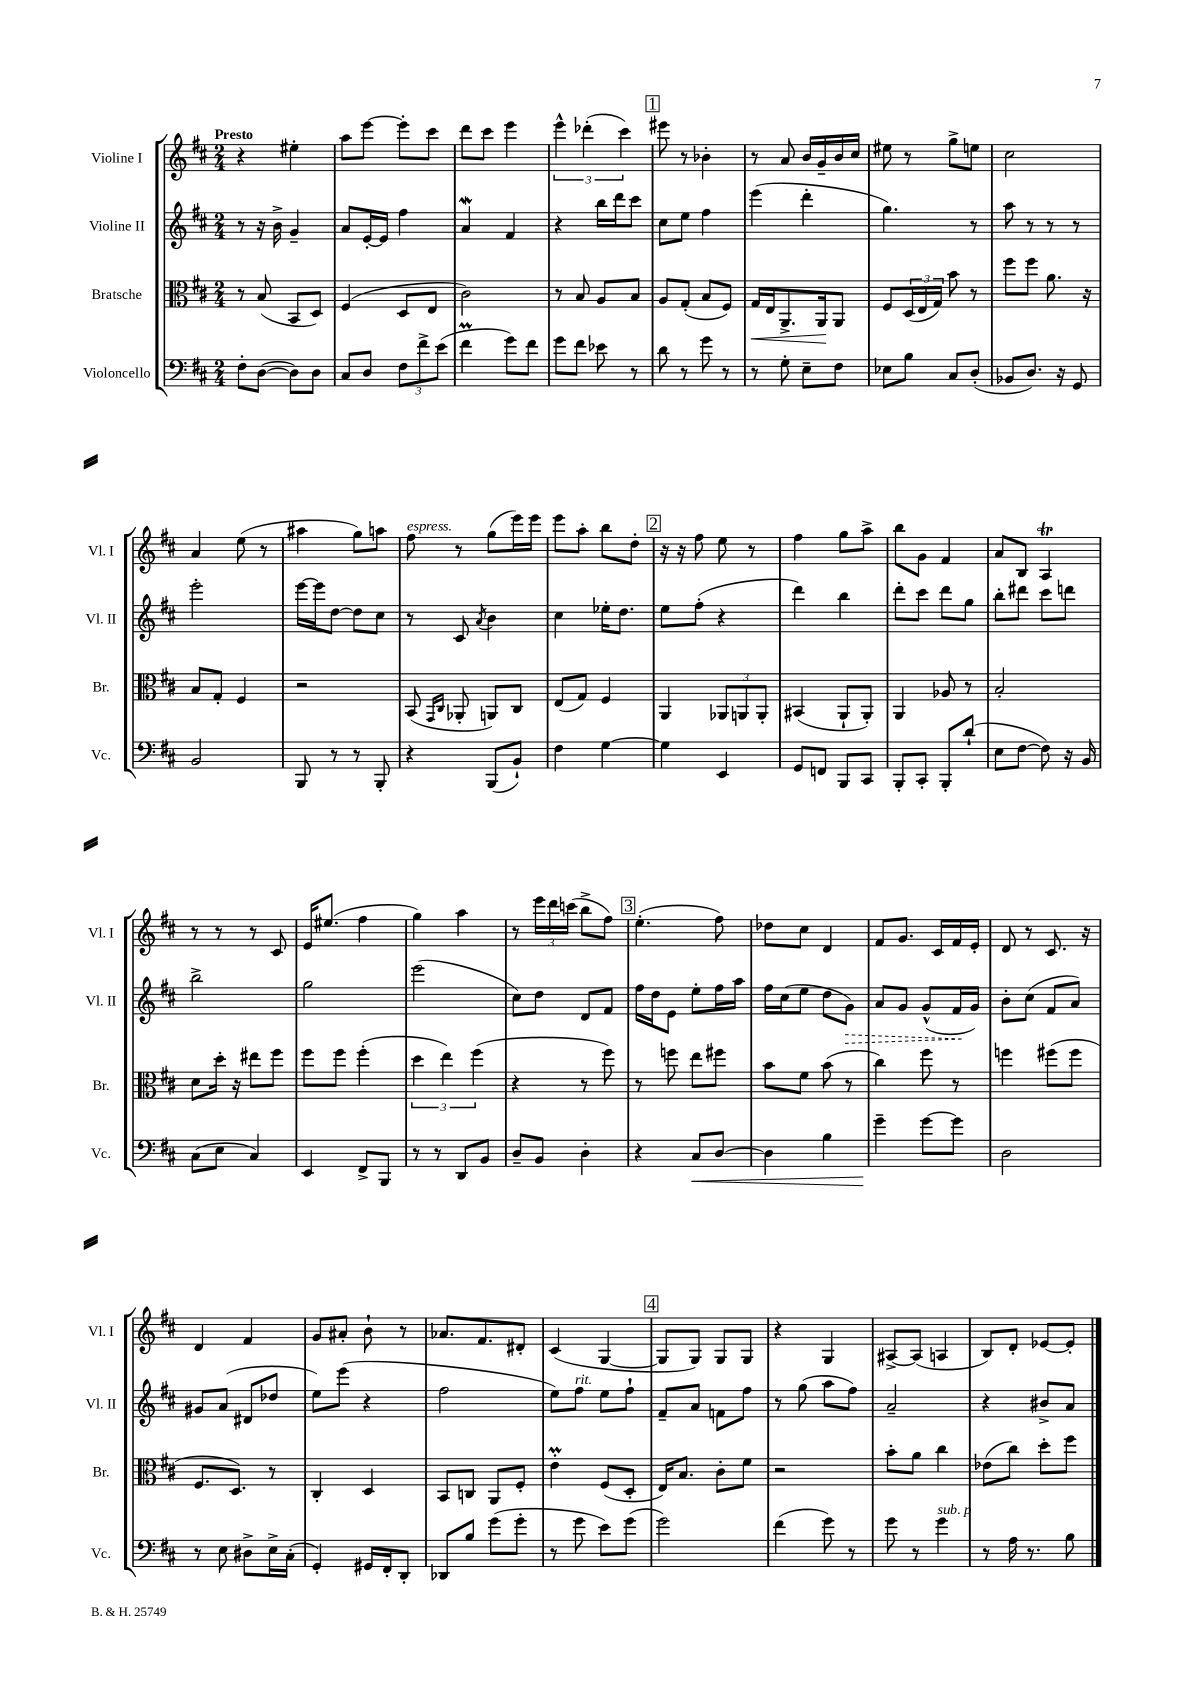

**kern	**kern	**kern	**kern
*staff4	*staff3	*staff2	*staff1
*clefF4	*clefC3	*clefG2	*clefG2
*k[f#c#]	*k[f#c#]	*k[f#c#]	*k[f#c#]
*M2/4	*M2/4	*M2/4	*M2/4
8F#'\L	8r	8r	4r
([8D\J	(8B/	16r	.
.	.	16b^\	.
8D\]L)	8BB/L	4g~/	4ee#'\
8D\J	8D/J)	.	.
=	=	=	=
8C#/L	(4F#/	8a/L	8aa\L
8D/J	.	[16e'/L	[8eee\J
.	.	16e/]JJ	.
12F#\L	8D/L	4ff#\	8eee'\]L
12f#^\	.	.	.
.	8E/J	.	8ccc#\J
(12e\J	.	.	.
=	=	=	=
4f#\	2c#\)	4a/	8ddd\L
.	.	.	8ccc#\J
8g\L)	.	4f#/	4eee\
8f#\J	.	.	.
=	=	=	=
8g\L	8r	4r	6eee^^\
8f#\J	8B/	.	.
.	.	.	(6ddd-'\
8e-\	8A/L	16bb\LL	.
.	.	16ddd\J	.
.	.	.	6ccc#\)
8r	8B/J	8ccc#\J	.
=	=	=	=
8d\	8A/L	8cc#\L	8eee#\
8r	(8G'/J	8ee\J	8r
8g\	8B/L	4ff#\	4b-'\
8r	8F#/J)	.	.
=	=	=	=
8r	16G/LL	(4eee\	8r
.	16E/J	.	.
8G'\	8.AA^/	.	8a/
8E~\L	.	4ddd'\	16b/LL
.	16AA/k	.	16g~/
8F#\J	8AA/J	.	16b/
.	.	.	16cc#/JJ
=	=	=	=
8E-\L	8F#/L	4.gg\)	8ee#\
8B\J	(24D/L	.	8r
.	24E/	.	.
.	24G/JJ)	.	.
8C#/L	8b\	.	8gg^\L
(8D'/J	8r	8r	8ee\J
=	=	=	=
8BB-/L	8ff#\L	8aa\	2cc#\
8.D/J)	8ff#\J	8r	.
.	8.a\	8r	.
16r	.	.	.
8GG/	.	8r	.
.	16r	.	.
=	=	=	=
2BB/	8B/L	2eee'\	4a/
.	8G'/J	.	.
.	4F#/	.	(8ee\
.	.	.	8r
=	=	=	=
8BBB/	2r	[16eee\LL	4aa#\
.	.	16eee\]J	.
8r	.	[8dd\J	.
8r	.	8dd\]L	8gg\L)
8BBB'/	.	8cc#\J	8aa\J
=	=	=	=
4r	(8BB/	8r	8ff#\
.	16qqGG/LL	.	.
.	16qqC#/JJ	.	.
.	8AA-'/	8c#/	8r
.	.	8qa/	.
(8BBB/L	8AA/L)	4b\	(8gg\L
8BB`/J)	8C#/J	.	16eee\L)
.	.	.	16eee\JJ
=	=	=	=
4F#\	(8E/L	4cc#\	8eee\L
.	8G/J)	.	8aa'\J
[4G\	4F#/	16ee-'\LK	8bb\L
.	.	8.dd\J	.
.	.	.	8dd'\J
=	=	=	=
4G\]	4AA/	8ee\L	16r
.	.	.	16r
.	.	(8ff#'\J	8ff#\
4EE/	12AA-/L	4r	8ee\
.	12AA/	.	.
.	.	.	8r
.	12AA'/J	.	.
=	=	=	=
8GG/L	(4BB#/	4ddd\)	4ff#\
8FF/J	.	.	.
8BBB/L	8AA`/L	4bb\	8gg\L
8CC#/J	8AA'/J)	.	8aa^\J
=	=	=	=
8BBB'/L	4AA/	8ddd'\L	8bb\L
8CC#'/J	.	8ccc#\J	8g\J
8BBB'/L	8A-/	8ddd\L	4f#/
(8d`/J	8r	8gg\J	.
=	=	=	=
8E\L	2B'/	8bb'\L	8a/L
[8F#\J	.	8ddd#\J	8B/J
8F#\])	.	8ccc#\L	4A/
16r	.	8ddd\J	.
16BB/	.	.	.
=	=	=	=
(8C#\L	8d\L	2bb^\	8r
8E\J	16dd'\Jk	.	8r
.	16r	.	.
4C#/)	8ee#\L	.	8r
.	8ff#\J	.	8c#/
=	=	=	=
4EE/	8ff#\L	2gg\	16e/LK
.	.	.	(8.ee#/J
.	8ff#\J	.	.
8FF#^/L	(4ff#'\	.	4ff#\
8BBB/J	.	.	.
=	=	=	=
8r	6dd\	(2eee\	4gg\)
8r	.	.	.
.	6ee\)	.	.
8DD/L	.	.	4aa\
.	(6ff#\	.	.
8BB/J	.	.	.
=	=	=	=
8D~/L	4r	8cc#\L)	8r
8BB/J	.	8dd\J	24eee\LL
.	.	.	24ddd\
.	.	.	(24ccc\JJ
4D'\	8r	8d/L	8bb^\L
.	8ff#\)	8f#/J	8ff#\J)
=	=	=	=
4r	8r	16ff#\LL	(4.ee'\
.	.	16dd\J	.
.	8ff\	8e\J	.
8C#/L	8ee\L	8ee'\L	.
[8D/J	8ff#\J	16ff#\L	8ff#\)
.	.	16aa\JJ	.
=	=	=	=
4D\]	8b\L	16ff#\LL	8dd-\L
.	.	(16cc#\J	.
.	8f#\J	8ee\J	8cc#\J
4B\	(8b\	8dd\L	4d/
.	8r	8g\J)	.
=	=	=	=
4g~\	4cc#\)	8a/L	8f#/L
.	.	8g/J	8.g/J
[8g\L	8ff#\	(8g^^/L	.
.	.	.	16c#/LL
8g\]J	8r	16f#/L	16f#/
.	.	16g/JJ)	16e'/JJ
=	=	=	=
2D\	4ff\	8b'\L	8d/
.	.	(8cc#\J	8r
.	(8ff#\L	8f#/L	8.c#/
.	8ff#\J	8a/J)	.
.	.	.	16r
=	=	=	=
8r	8.F#/L	8g#/L	4d/
8E\	.	(8a/J	.
.	8.D/J)	.	.
8D#^\L	.	8d#/L	4f#/
16E^\L	8r	8dd-/J	.
(16C#'\JJ	.	.	.
=	=	=	=
4GG'/)	4C#'/	8ee\L)	8g/L
.	.	(8eee\J	8a#'/J
16GG#/LL	4D/	4r	8b`\
16FF#'/J	.	.	.
8DD'/J	.	.	8r
=	=	=	=
8DD-/L	8BB/L	2ff#\	8.a-/L
8B/J	8C/J	.	.
.	.	.	8.f#/
(8g\L	8AA/L	.	.
8g'\J	8F#'/J	.	8d#'/J
=	=	=	=
8r	4e'\	8ee\L)	(4c#/
8g\	.	8ff#\J	.
8e\L)	(8F#/L	8ee\L	[4G/
(8g\J	8D'/J	8ff#`\J	.
=	=	=	=
2g\)	16E/LK)	8f#~/L	8G/]L
.	8.B/J	.	.
.	.	8a/J	8G/J)
.	8c#'\L	8f\L	8G/L
.	8f#\J	8ff#\J	8G/J
=	=	=	=
(4f#\	2r	8r	4r
.	.	(8gg\	.
8g\)	.	8aa\L	4G/
8r	.	8ff#\J)	.
=	=	=	=
8g\	8b'\L	2a~/	[8A#^/L
8r	8a\J	.	(8A#/]J
4g\	4cc#\	.	4A/
=	=	=	=
8r	(8e-\L	4r	8B/L)
16A\	8cc#\J)	.	8d'/J
8.r	.	.	.
.	8dd'\L	8b#^/L	[8e-/L
8B\	8ff#\J	8a/J	8e-'/]J
==	==	==	==
*-	*-	*-	*-
